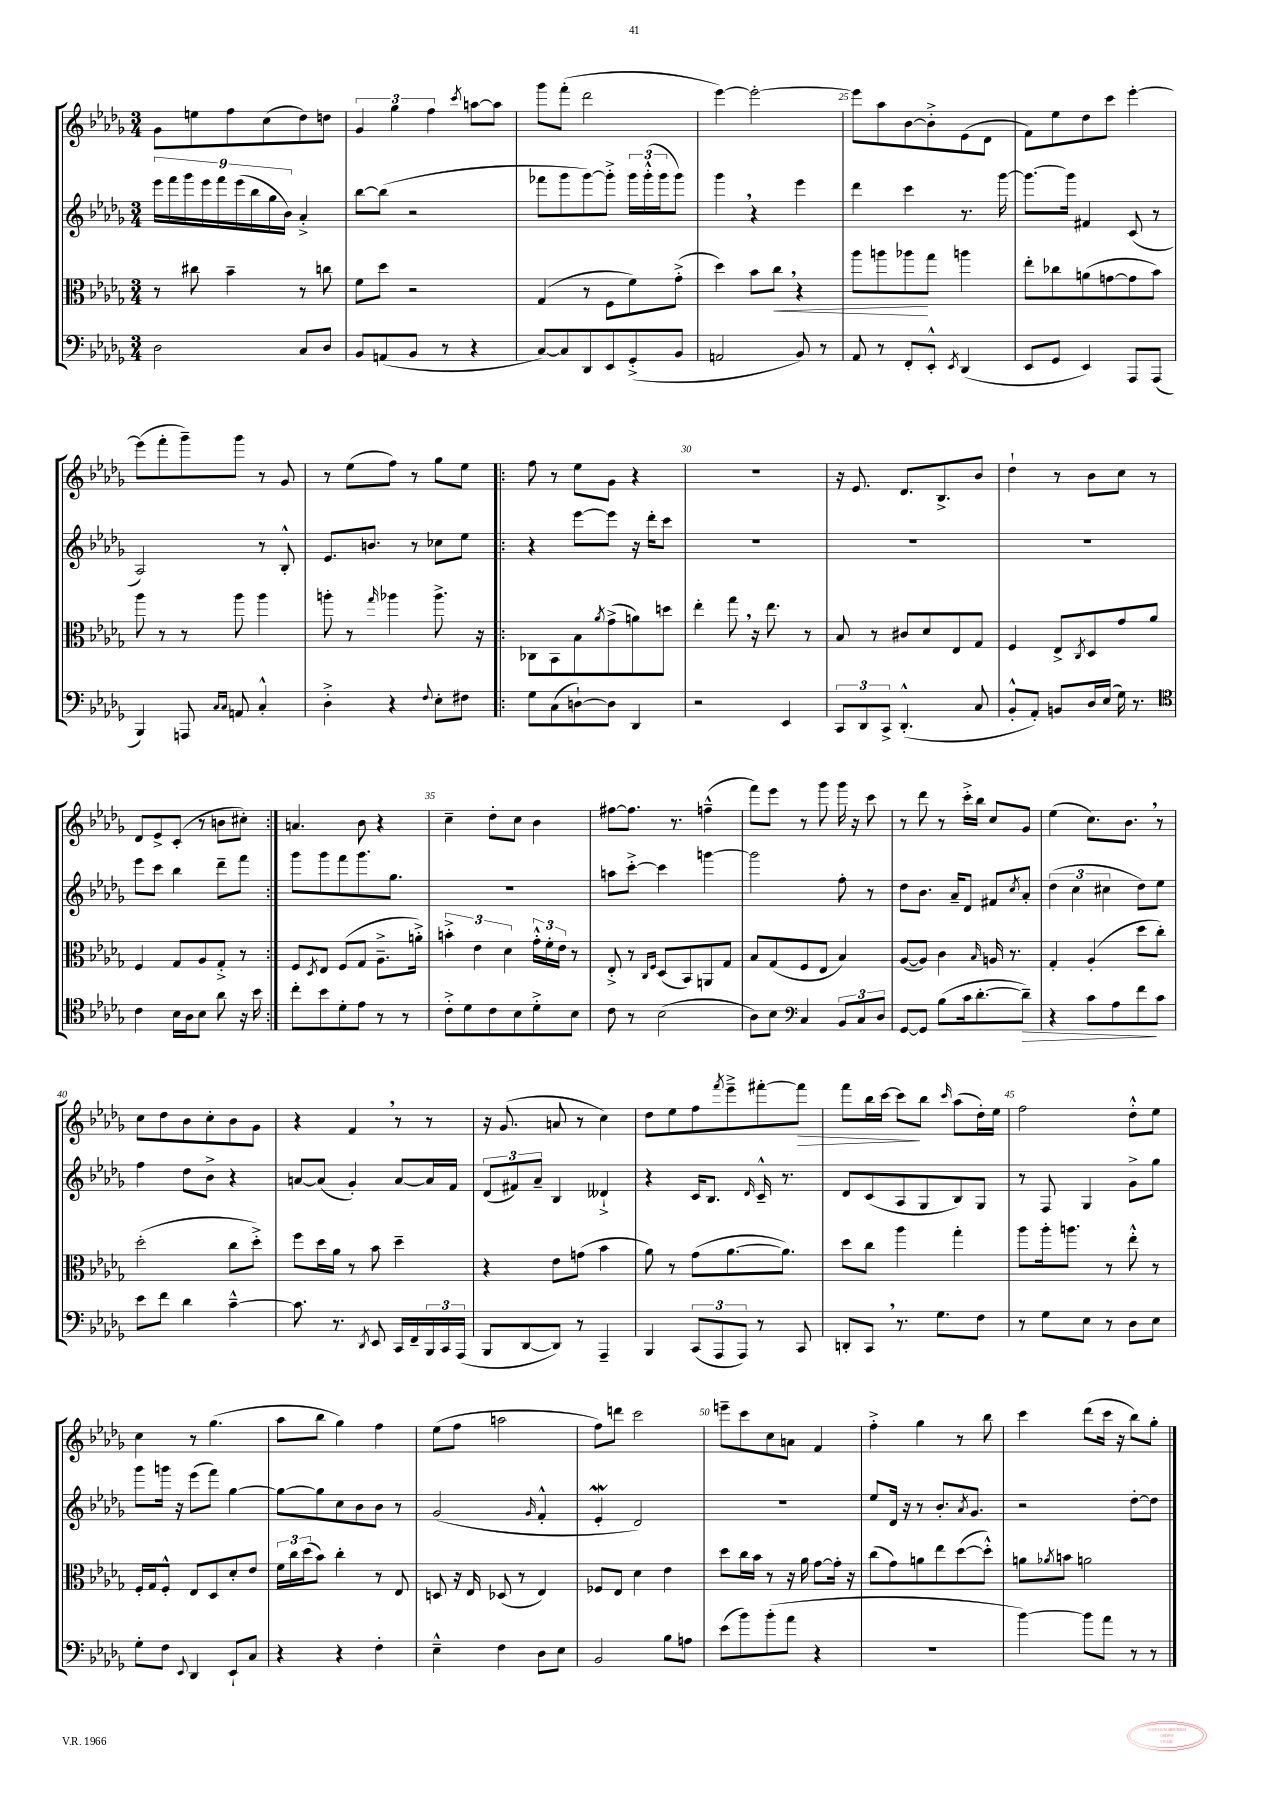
<<
\new StaffGroup <<
\new Staff = "s0" {
    \clef treble \key des \major \numericTimeSignature \time 3/4
    ges'8 e''8 f''8 c''8( des''8) d''8 |
    \tuplet 3/2 { ges'4 ges''4 f''4 } \acciaccatura { c'''8 } a''8~ a''8 |
    ges'''8 f'''8-.( des'''2 |
    ees'''4~) ees'''2~-. |
    ees'''8 aes''8 bes'8~ bes'8-.-> ees'8( des'8 |
    f'8) ees''8 des''8 c'''8 ees'''4~-. |
    ees'''8( f'''8-. ges'''8--) ges'''8 r8 ges'8 |
    r8 ees''8( f''8) r8 ges''8 ees''8 |
    \repeat volta 2 { f''8 r8 ees''8 ges'8 r4 |
    R2. |
    r16 ees'8. des'8. bes8.-> bes'8 |
    des''4-! r8 bes'8 c''8 r8 |
    des'8 ees'8-> c'8-.( r8 b'8 cis''8-.) | }
    a'4. bes'8 r4 |
    c''4-- des''8-. c''8 bes'4 |
    fis''8~ fis''8. r8. f''4---^( |
    f'''8) ees'''8 r8 ges'''8 ges'''16 r16 c'''8 |
    r8 des'''8 r8 c'''16-.-> bes''16 c''8 ges'8 |
    ees''4( c''8.) bes'8. \breathe r8 |
    c''8 des''8 bes'8 c''8-. bes'8 ges'8 |
    r4 f'4 \breathe r8 r8 |
    r16 ges'8.( a'8 r8 c''4) |
    des''8 ees''8 f''8 \acciaccatura { f'''8 } ees'''8---> fis'''8~-. fis'''8\> |
    f'''8 bes''16 c'''16~ c'''8\! bes''8 \grace { c'''16 } aes''8( des''16-.) ees''16 |
    f''2 des''8-.-^ ees''8 |
    c''4 r8 ges''4.( |
    aes''8 bes''8 ges''4) f''4 |
    ees''8( f''8 a''2 |
    f''8) d'''8 c'''2 |
    e'''8-- c'''8 c''8 a'8 f'4 |
    f''4-.-> ges''4 r8 bes''8 |
    c'''4 des'''8( c'''16 r16 bes''8) ges''8-. \bar "|." |
}
\new Staff = "s1" {
    \clef treble \key des \major \numericTimeSignature \time 3/4
    \tuplet 9/8 { ees'''16 f'''16 ges'''16 ees'''16 f'''16 ees'''16( bes''16 ges''16 bes'16) } aes'4-.-> |
    bes''8~ bes''8( r2 |
    fes'''8 ges'''8 ges'''8~) ges'''8-.-> \tuplet 3/2 { ges'''16 ges'''16-.-^( ges'''16 } ges'''8) |
    ges'''4 \breathe r4 ees'''4 |
    des'''4 c'''4 r8. ges'''16~ |
    ges'''8.~ ges'''16 fis'4 c'8( r8 |
    aes2) r8 bes8-.-^ |
    ees'8. b'8. r8 ces''8 ees''8 |
    \repeat volta 2 { r4 ees'''8~ ees'''8 r16 des'''16-. c'''8 |
    R2. |
    R2. |
    R2. |
    ees'''8 c'''8 bes''4 des'''8-- f'''8 | }
    ges'''8 ges'''8 f'''8 ges'''8. ges''8. |
    R2. |
    a''8 c'''8~-.-> c'''4 g'''4~ |
    g'''2 f''8-. r8 |
    des''8 bes'8. aes'16-- des'8 fis'8 \acciaccatura { c''8 } aes'8-. |
    \tuplet 3/2 { des''4( c''4 cis''4 } des''8) ees''8 |
    f''4 des''8 bes'8-> r4 |
    a'8~ a'8( ges'4-.) a'8~ a'16 f'16 |
    \tuplet 3/2 { des'8( fis'8) aes'8-- } bes4 deses'4-!-> |
    r4 c'16 bes8. \grace { des'16 } c'16---^ r8. |
    des'8 c'8( aes8 ges8 bes8) ges8 |
    r8 f8 ges4 ges'8-> ges''8 |
    ges'''8 g'''16 r16 ees'''8( f'''8) ges''4~ |
    ges''8~ ges''8 c''8 bes'8 bes'8 r8 |
    ges'2( \grace { ges'16 } f'4-.-^ |
    ees'4-.\mordent des'2) |
    R2. |
    ees''8 des'16 r16 r8 bes'8.-. \acciaccatura { aes'8 } ges'8. |
    r2 des''8~-. des''8 \bar "|." |
}
\new Staff = "s2" {
    \clef alto \key des \major \numericTimeSignature \time 3/4
    r8 cis''8 bes'4-- r8 c''8 |
    f'8 des''8 r2 |
    ges4( r8 f8 f'8) ges'8-.->( |
    des''4) bes'8 c''8\< \breathe r4 |
    aes''8 a''8 aes''8\! ges''8 a''4 |
    ees''8-. ces''8 a'8( g'8~ g'8 bes'8) |
    aes''8 r8 r8 aes''8 aes''4 |
    a''8-. r8 \grace { ges''16 } aes''4 aes''8.-> r16 |
    \repeat volta 2 { ces8 bes,8 bes8 \acciaccatura { aes'8 } ges'8->( a'8) d''8 |
    ees''4-. ges''8 \breathe r16 ees''8. r8 |
    bes8 r8 cis'8 des'8 ees8 ges8 |
    f4 ees8-> \acciaccatura { c8 } des8 ges'8 aes'8 |
    f4 ges8 aes8 ges8-.-> r8 | }
    f8 \acciaccatura { des8 } ees8 f8( ges8 aes8.---> a'16-.->) |
    \tuplet 3/2 { b'4-.-> ees'4 des'4 } \tuplet 3/2 { ges'16-.-^ f'16-. ees'16 } r8 |
    ees8-.-> r8 \grace { c16 f16 } des8( bes,8) a,8 ges8 |
    bes8 ges8( f8 ees8 bes4) |
    aes8~( aes8) c'4 \grace { bes16 } a16 r8. |
    ges4-. aes4-.( des''8 c''8-.) |
    des''2-.( c''8 des''8-.->) |
    f''8 des''16 aes'16 r8 bes'8 des''4-- |
    r4 ees'8 g'8( bes'4 |
    aes'8) r8 ges'8( aes'8.~ aes'8.) |
    des''8 c''8 aes''4 ges''4-. |
    aes''8 aes''16-. a''8. r8 ees''8-.-^ r8 |
    f16-. ges16 f8-.-^ ees8 des8 des'8-. ees'8 |
    \tuplet 3/2 { f'16 c''16 des''16( } bes'8) c''4-. r8 ees8 |
    d8 r16 ees16 des8( r8 ees4) |
    fes8 ees8 des'4 ees'4 |
    des''8 c''16 bes'16 r8 r16 aes'16 ges'8~ ges'16-. r16 |
    c''8( ges'8) a'8 ees''8 des''8~( des''8-.-^) |
    a'8 \acciaccatura { aes'8 } b'8 a'2 \bar "|." |
}
\new Staff = "s3" {
    \clef bass \key des \major \numericTimeSignature \time 3/4
    des2 c8 des8 |
    bes,8 a,8( bes,8 r8 r4 |
    c8~) c8 des,8 ees,8 ges,8-.->( bes,8 |
    a,2 bes,8) r8 |
    aes,8 r8 f,8-. ees,8-.-^ \acciaccatura { ees,8 } des,4( |
    ees,8 ges,8 ees,4) aes,,8 aes,,8( |
    bes,,4) a,,8 \grace { c16 c16 } a,8 c4-.-^ |
    des4-.-> r4 \appoggiatura { f8 } ees8-. fis8 |
    \repeat volta 2 { ges8 c8( d8~-!) d8 des,4 |
    r2 ees,4 |
    \tuplet 3/2 { c,8 des,8 c,8-> } des,4.-.-^( c8 |
    bes,8-.-^ aes,8-.) b,8 des16 ees16( ges16) r8. |
    \clef tenor c'4 bes16 aes16 bes8 aes'8 r16 bes'16 | }
    c''8-. bes'8 des'8-. ees'8 r8 r8 |
    c'8-.-> des'8 c'8 bes8 des'8-.-> bes8 |
    c'8 r8 bes2( |
    aes8) bes8 \clef bass c4 \tuplet 3/2 { bes,8 c8 des8 } |
    ges,8~ ges,8 bes8( c'16 des'8.~-. des'8--\>) |
    r4 c'8 aes8 f'8\! c'8 |
    ees'8 f'8 des'4 c'4~---^ |
    c'8. r8. \acciaccatura { des,8 } ees,8 c,16 f,16-- \tuplet 3/2 { bes,,16 c,16 aes,,16( } |
    bes,,8 des,8~ des,8) r8 aes,,4-- |
    bes,,4 \tuplet 3/2 { c,8( aes,,8 aes,,8) } r8 c,8 |
    d,8-. c,8 \breathe r8. ges8. f8 |
    r8 ges8 ees8 r8 des8 ees8 |
    ges8-. f8 \appoggiatura { ees,8 } des,4 ees,8-! c8 |
    r4 r4 f4-. |
    ees4---^ f4 des8 ees8 |
    bes,2 bes8 a8 |
    ees'8( bes'8) bes'8-.( aes'8 r4 |
    R2. |
    bes'4~) bes'8 aes'8 r8 r8 \bar "|." |
}
>>
>>
\layout { \context { \Score currentBarNumber = #21 \override BarNumber.break-visibility = ##(#f #t #t) barNumberVisibility = #(every-nth-bar-number-visible 5) } }
